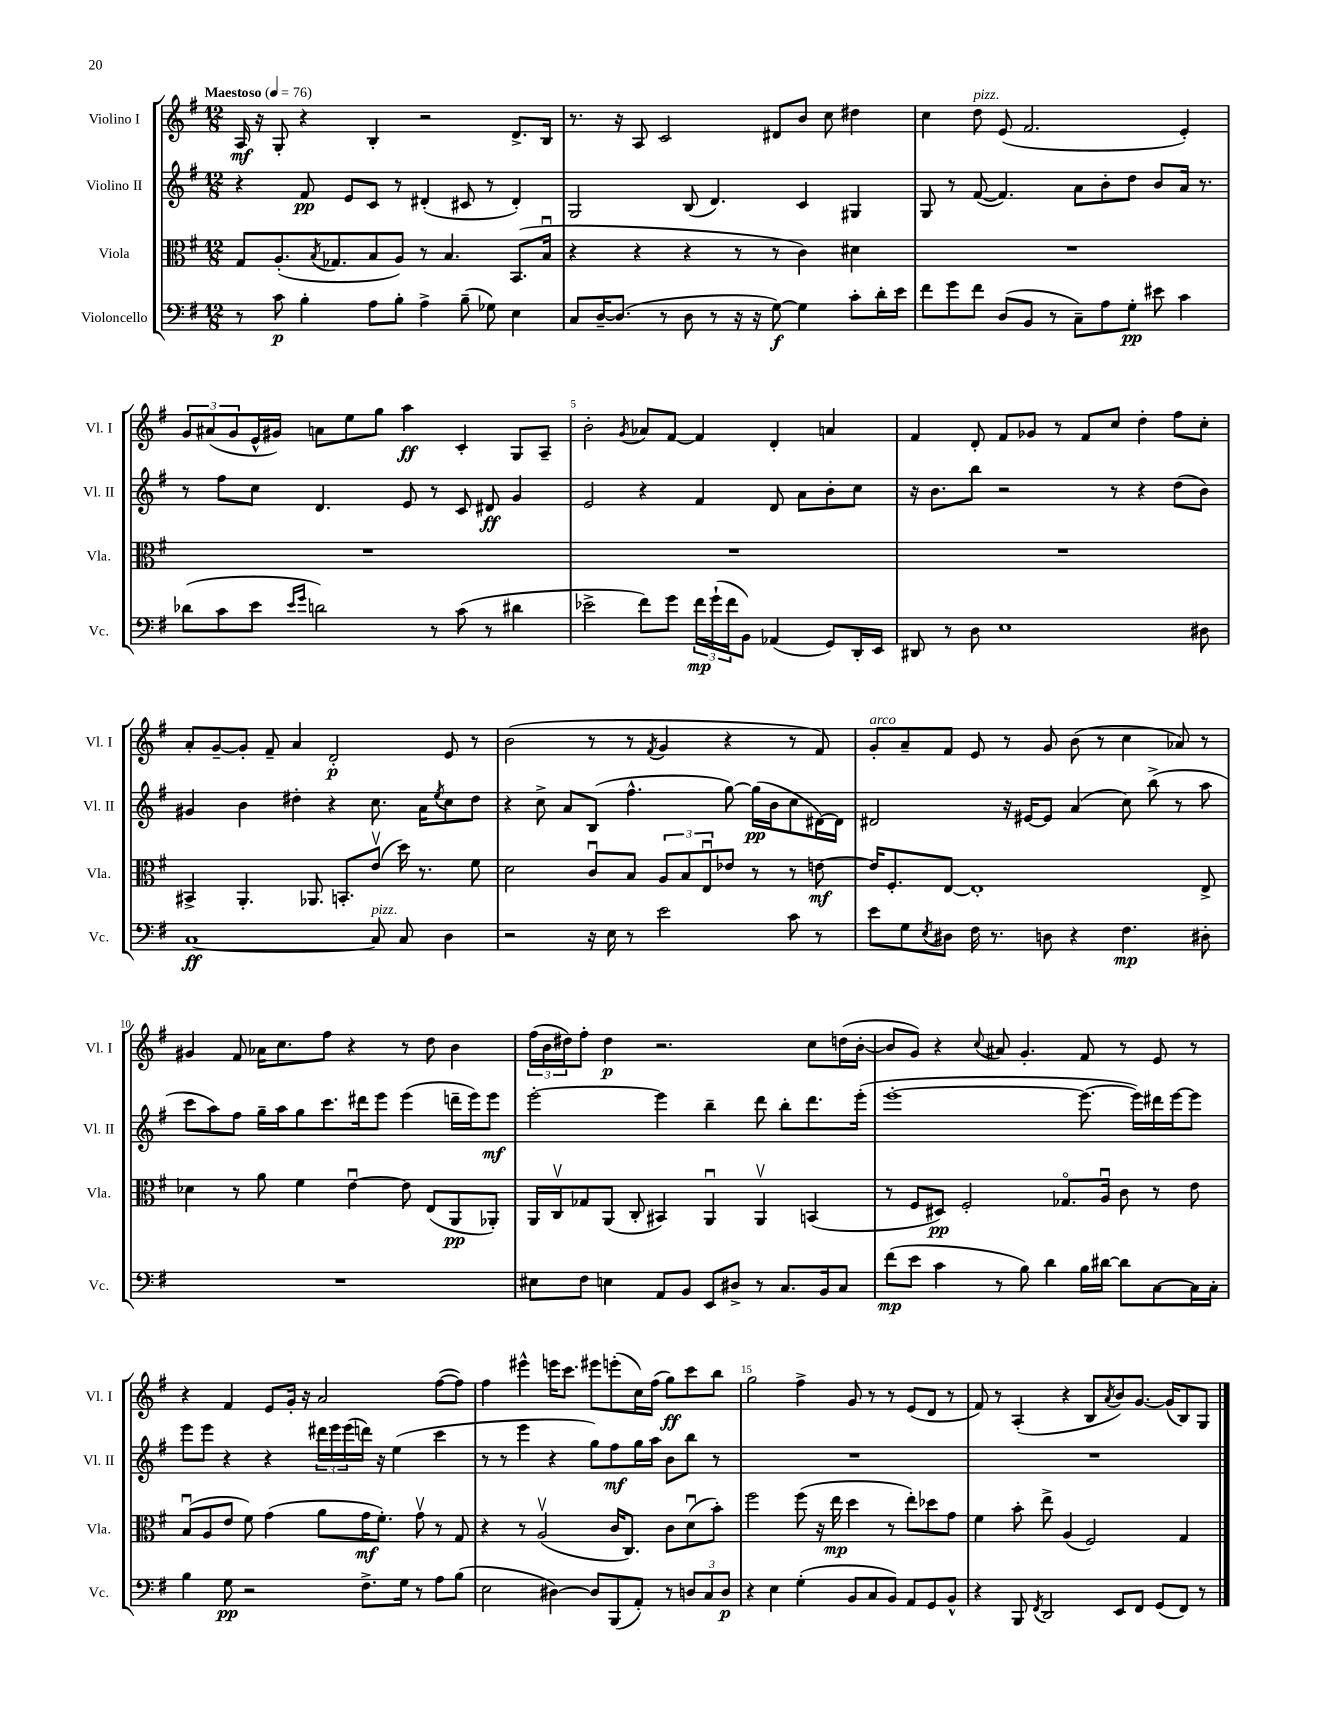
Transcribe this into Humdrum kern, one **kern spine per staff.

**kern	**kern	**kern	**kern
*staff4	*staff3	*staff2	*staff1
*clefF4	*clefC3	*clefG2	*clefG2
*k[f#]	*k[f#]	*k[f#]	*k[f#]
*M12/8	*M12/8	*M12/8	*M12/8
*MM76	*MM76	*MM76	*MM76
8r	8G/L	4r	16A/
.	.	.	16r
8c\	(8.A'/	.	8G'/
4B'\	.	8f#/	4r
.	8qB/	.	.
.	8.G-/	.	.
.	.	8e/L	.
8A\L	8B/	8c/J	4B'/
8B'\J	8A/J)	8r	.
4A^\	8r	(4d#'/	2r
.	4.B/	.	.
(8B~\	.	8c#/	.
8G-\)	.	8r	.
4E\	(8.BB/L	4d#'/)	8.d^/L
.	16Bu/Jk	.	16B/Jk
=	=	=	=
8C/L	4r	2G/	8.r
[16D~/K	.	.	.
(8.D/]J	.	.	16r
.	4r	.	8A/
8r	.	.	2c/
8D\	4r	(8B/	.
8r	.	4.d/)	.
16r	8r	.	.
16r	.	.	.
[8G\)	8r	.	8d#/L
4G\]	4c\)	4c/	8b/J
.	.	.	8cc\
8c'\L	4d#\	4G#/	4dd#\
16d'\L	.	.	.
16e\JJ	.	.	.
=	=	=	=
8f#\L	1.r	8G/	4cc\
8g\	.	8r	.
8f#\J	.	([8f#/	8dd\
(8D/L	.	4.f#/])	(8e/
8BB/J	.	.	2.f#/
8r	.	.	.
8C~\L)	.	8a\L	.
8A\	.	8b'\	.
8G'\J	.	8dd\J	.
8e#\	.	8b/L	.
4c\	.	16a/Jk	4e'/)
.	.	8.r	.
=	=	=	=
(8d-\L	1.r	8r	12g/L
.	.	.	(12a#/
8c\	.	8ff#\L	.
.	.	.	12g/
8e\J	.	8cc\J	16e^^/L
.	.	.	16g#/JJ)
16qqe/LL	.	.	.
16qqg/JJ	.	.	.
2d\)	.	4.d/	8a\L
.	.	.	8ee\
.	.	.	8gg\J
.	.	8e/	4aa\
8r	.	8r	.
(8c\	.	8c/	4c'/
8r	.	8d#/	.
4d#\	.	4g/	8G/L
.	.	.	8A~/J
=	=	=	=
2e-^\	1.r	2e/	2b'\
.	.	.	8qg/
8f#\L)	.	4r	8a-/L
8g\J	.	.	[8f#/J
24f#\LL	.	4f#/	4f#/]
(24g`\	.	.	.
24f#\J	.	.	.
8BB\J)	.	.	.
(4AA-/	.	8d/	4d'/
.	.	8a\L	.
8GG/L)	.	8b'\	4a/
16DD'/L	.	8cc\J	.
16EE/JJ	.	.	.
=	=	=	=
8DD#/	1.r	16r	4f#/
.	.	8.b\L	.
8r	.	.	.
8D\	.	8bb\J	8d'/
1E	.	2r	8f#/L
.	.	.	8g-/J
.	.	.	8r
.	.	.	8f#/L
.	.	8r	8cc/J
.	.	4r	4dd'\
.	.	(8dd\L	8ff#\L
8D#\	.	8b\J)	8cc'\J
=	=	=	=
[1C	4BB#^/	4g#/	8a'/L
.	.	.	[8g~/
.	4.AA'/	4b\	8g'/]J
.	.	.	8f#~/
.	.	4dd#'\	4a/
.	8.AA-/	.	.
.	.	4r	2d'/
.	8.BB'/L	.	.
8C/]	(8ev/J	8.cc\	.
8C/	16dd\)	.	.
.	8.r	16a\LK	.
.	.	8qee/	.
4D\	.	8cc\	8e/
.	8f#\	8dd#\J	8r
=	=	=	=
2r	2d\	4r	(2b\
.	.	8cc^\	.
.	.	8a/L	.
16r	8cu/L	(8B/J	8r
16E\	.	.	.
8r	8B/J	4.ff#^^\	8r
.	.	.	8qf#/
2e\	12A/L	.	4g/
.	12B/	.	.
.	12Eu/	.	.
.	8e-/J	[8gg\)	4r
.	8r	(16gg\]LL	.
.	.	16b\J	.
8c\	8r	8cc\	8r
8r	[8e\	[16d#\L)	8f#/)
.	.	16d#\]JJ	.
=	=	=	=
8e\L	16e/]LK	2d#/	8g'/L
.	8.F#'/	.	.
8G\	.	.	8a~/
8qE/	.	.	.
8D#\J	[8E/J	.	8f#/J
16F#\	1E']	.	8e/
8.r	.	.	.
.	.	16r	8r
.	.	[16e#/LK	.
8D\	.	8e#/]J	8g/
4r	.	(4a/	(8b\
.	.	.	8r
4.F#\	.	8cc\)	4cc\
.	.	(8bb^\	.
.	.	8r	8a-/)
8D#'\	8E^/	8aa\	8r
=	=	=	=
1.r	4d-\	8ccc\L	4g#/
.	.	8aa\)	.
.	8r	8ff#\J	8f#/
.	8a\	16gg~\LL	16a-\LK
.	.	16aa\J	8.cc\
.	4f#\	8gg\	.
.	.	8.ccc\	8ff#\J
.	[4eu\	.	4r
.	.	16ddd#\k	.
.	.	8eee\J	.
.	8e\]	(4eee\	8r
.	(8E/L	.	8dd\
.	8AA/	16ddd~\LL	4b\
.	.	16eee\J)	.
.	8AA-'/J)	8eee\J	.
=	=	=	=
8E#\L	16AA/LL	[2eee'\	(24ff#\LL
.	.	.	24b\
.	16Cv/J	.	.
.	.	.	24dd#\J)
8F#\J	8G-/	.	8ff#'\J
4E\	(8AA/J	.	4dd#\
.	8C'/	.	.
8AA/L	4BB#/)	4eee\]	2.r
8BB/J	.	.	.
8EE/L	4AAu/	4bb~\	.
8D#^/J	.	.	.
8r	4AAv/	8ddd\	.
8.C/L	.	8bb'\L	.
.	(4BB/	8.ddd\	8cc\L
16BB/k	.	.	.
8C/J	.	.	(16dd\L
.	.	(16eee'\Jk	[16b'\JJ
=	=	=	=
(8f#\L	8r	[1eee'	8b/]L
8e\J	8F#/L	.	8g/J)
4c\	8D#/J)	.	4r
.	2F#'/	.	.
.	.	.	8qqcc/
8r	.	.	8a#/
8B\)	.	.	4.g'/
4d\	.	.	.
.	8.G-o/L	.	.
16B\LL	.	8.eee\_	8f#/
[16d#\JJ	16Au/Jk	.	.
8d#\]L	8c\	.	8r
.	.	16eee\]LL)	.
[8C\	8r	16ddd#\	8e/
.	.	[16eee\J	.
16C\]L	8e\	8eee\]J	8r
16C'\JJ	.	.	.
=	=	=	=
4B\	(8Bu/L	8eee\L	4r
.	8A/	8eee\J	.
8G\	8e/J	4r	4f#/
2r	8f#\)	.	.
.	(4g\	4r	8e/L
.	.	.	16g'/Jk
.	.	.	16r
.	8a\L	24ddd#\LL	2a/
.	.	24eee\	.
.	.	(24eee\	.
8.F#^\L	16g\K	16ddd\JJ)	.
.	8.f#'\J)	16r	.
.	.	(4ee\	.
16G\Jk	.	.	.
8r	8gv\	.	.
8A\L	8r	4ccc\	([8ff#\L
(8B\J	8G/	.	8ff#\]J)
=	=	=	=
2E\	4r	8r	4ff#\
.	.	8r	.
.	8r	4eee\	4eee#^^\
.	(2Av/	.	.
[4D#\)	.	4r	16eee\LK
.	.	.	8.ccc\J
8D#/]L	.	8gg\L)	8eee#\L
(8BBB/	16c/LK	8ff#\	(8eee'\
.	8.C/J)	.	.
8AA'/J)	.	16gg\L	16cc\L)
.	.	16aa\JJ	(16ff#\JJ
8r	8c\L	8b\L	8gg\L)
12D/L	(8du\	8bb\J	8ccc\
12C/	.	.	.
.	8b'\J)	8r	8bb\J
12D/J	.	.	.
=	=	=	=
4r	2ff#\	1.r	2gg\
4E\	.	.	.
(4G'\	(8ff#\	.	4ff#^\
.	16r	.	.
.	16ee\	.	.
8BB/L	4dd\	.	8g/
8C/	.	.	8r
8BB/J)	8r	.	8r
8AA/L	8ee'\L)	.	(8e/L
8GG/	8dd-\	.	8d/J
8BB^^/J	8g\J	.	8r
=	=	=	=
4r	4f#\	1.r	8f#/)
.	.	.	8r
8BBB/	8b'\	.	(4A'/
8qFF#/	.	.	.
2DD/	8ee^\	.	.
.	(4A/	.	4r
.	2F#/)	.	8B/L
.	.	.	8qa/
8EE/L	.	.	8b/)
8FF#/J	.	.	[8.g/J
(8GG/L	.	.	.
.	.	.	(16g/]LK
8FF#/J)	4G/	.	8B/)
8r	.	.	8G/J
==	==	==	==
*-	*-	*-	*-
